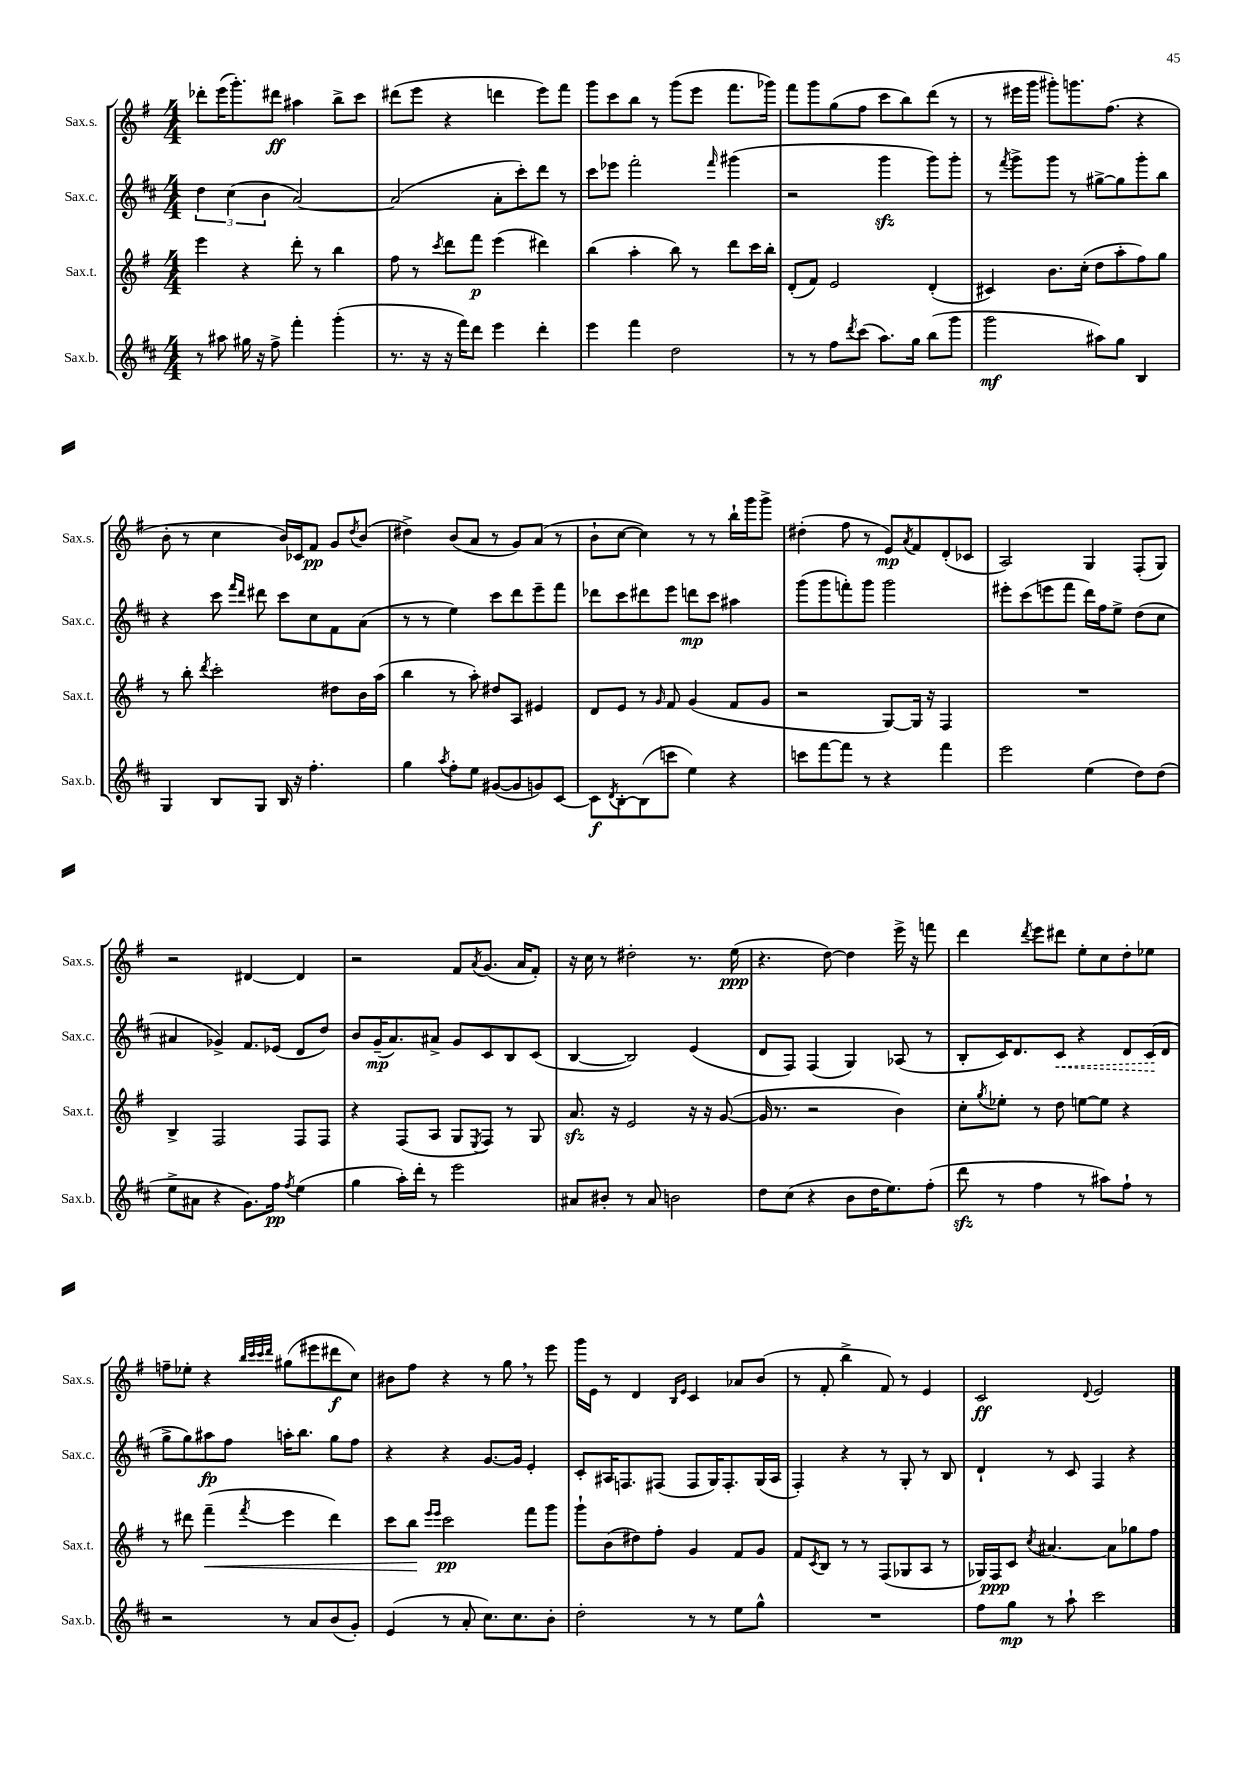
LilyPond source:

<<
\new StaffGroup <<
\new Staff = "s0" \with { instrumentName = "Sax.s." shortInstrumentName = "Sax.s." } {
    \clef treble \key g \major \numericTimeSignature \time 4/4
    des'''8-. e'''16( g'''8.-.) dis'''8\ff ais''4 b''8-> c'''8 |
    dis'''8( e'''8 r4 d'''4 e'''8) fis'''8 |
    g'''8 c'''8 b''8 r8 g'''8( e'''8 fis'''8. ges'''16) |
    fis'''8 g'''8 g''8( fis''8 c'''8 b''8) d'''8( r8 |
    r8 eis'''16 g'''16 gis'''8-.) g'''8. fis''8.( r4 |
    b'8-. r8 c''4 b'16) ces'16 fis'8\pp g'8 \acciaccatura { d''8 } b'8( |
    dis''4->) b'8( a'8 r8 g'8) a'8( r8 |
    b'8-! c''8~ c''4) r8 r8 b''16-! g'''16 g'''8-> |
    dis''4-.( fis''8 r8 e'8\mp) \acciaccatura { a'8 } fis'8 d'8-.( ces'8 |
    a2) g4 fis8-.( g8) |
    r2 dis'4~ dis'4 |
    r2 fis'8 \acciaccatura { a'8 } g'8.( a'16 fis'8-.) |
    r16 c''16 r8 dis''2-. r8. e''16\ppp( |
    r4. d''8~) d''4 e'''16-> r16 f'''8 |
    d'''4 \acciaccatura { d'''8 } e'''8 dis'''8 e''8-. c''8 d''8-. ees''8 |
    f''8-- ees''8-. r4 \grace { b''32 c'''32 c'''32 d'''32 } gis''8( eis'''8 dis'''8\f c''8) |
    bis'8 fis''8 r4 r8 g''8 \breathe r8 e'''8 |
    g'''16 e'16 r8 d'4 \grace { b16 e'16 } c'4 aes'8 b'8( |
    r8 fis'8-. b''4-> fis'8) r8 e'4 |
    c'2\ff \appoggiatura { d'8 } e'2 \bar "|." |
}
\new Staff = "s1" \with { instrumentName = "Sax.c." shortInstrumentName = "Sax.c." } {
    \clef treble \key d \major \numericTimeSignature \time 4/4
    \tuplet 3/2 { d''4 cis''4( b'4 } a'2~) |
    a'2( a'8-. cis'''8-.) d'''8 r8 |
    cis'''8 ees'''8 fis'''2-. \grace { fis'''16 } gis'''4( |
    r2 g'''4\sfz g'''8) g'''8-. |
    r8 \acciaccatura { fis'''8 } g'''8-> g'''8 r8 gis''8~-> gis''8 g'''8-. b''8 |
    r4 cis'''8 \grace { fis'''16 d'''16 } dis'''8 cis'''8 cis''8 fis'8 a'8( |
    r8 r8 e''4) cis'''8 d'''8 e'''8-- fis'''8 |
    des'''8 cis'''8 dis'''8 e'''8 d'''8\mp cis'''8 ais''4 |
    g'''8( g'''8 f'''8-.) g'''8 g'''2 |
    eis'''8-. cis'''8( e'''8 fis'''8 d'''16) fis''16 e''8-> d''8( cis''8 |
    ais'4 ges'4->) fis'8. ees'16( d'8 d''8) |
    b'8 g'16--\mp( a'8.) ais'8-> g'8 cis'8 b8 cis'8( |
    b4~ b2) e'4( |
    d'8 fis8) fis4( g4) aes8( r8 |
    b8-. cis'16) d'8. \once \override Hairpin.style = #'dashed-line cis'8\< r4 d'8 cis'16\!( d'16 |
    g''8-> g''8) ais''8\fp fis''8 a''16-. b''8. g''8 fis''8 |
    r4 r4 g'8.~ g'16 e'4-. |
    cis'8-. ais16 f8. fis8( fis8 g16) fis8.-. g16( ais16 |
    fis4-.) r4 r8 g8-. r8 b8 |
    d'4-! r8 cis'8 fis4 r4 \bar "|." |
}
\new Staff = "s2" \with { instrumentName = "Sax.t." shortInstrumentName = "Sax.t." } {
    \clef treble \key g \major \numericTimeSignature \time 4/4
    e'''4 r4 d'''8-. r8 b''4 |
    fis''8 r8 \acciaccatura { c'''8 } d'''8 fis'''8\p e'''4( dis'''4) |
    b''4( a''4-. b''8) r8 d'''8 c'''16 b''16-. |
    d'8-.( fis'8) e'2 d'4-.( |
    cis'4) b'8. c''16-.( d''8 a''8-. fis''8) g''8 |
    r8 b''8-. \acciaccatura { d'''8 } c'''2-. dis''8 b'16 a''16( |
    b''4 r8 a''8-.) dis''8 a8 eis'4 |
    d'8 e'8 r8 \grace { g'16 } fis'8 g'4( fis'8 g'8 |
    r2 g8~) g16 r16 fis4 |
    R1 |
    b4-> fis2 fis8 fis8 |
    r4 fis8( a8 g8 \acciaccatura { e8 } fis8) r8 g8 |
    a'8.\sfz r16 e'2 r16 r16 g'8~( |
    g'16 r8. r2 b'4) |
    c''8-. \acciaccatura { g''8 } ees''8-. r8 d''8 e''8~ e''8 r4 |
    r8 dis'''8 fis'''4--\<( \acciaccatura { fis'''8 } e'''4 dis'''4) |
    c'''8 b''8\! \grace { e'''16 e'''16 } c'''2\pp fis'''8 g'''8 |
    g'''8-! b'8( dis''8) fis''8-. g'4 fis'8 g'8 |
    fis'8 \acciaccatura { c'8 } b8 r8 r8 fis8( ges8 a8 r8 |
    ges16) fis16\ppp c'8 \acciaccatura { c''8 } ais'4.~ ais'8 ges''8 fis''8 \bar "|." |
}
\new Staff = "s3" \with { instrumentName = "Sax.b." shortInstrumentName = "Sax.b." } {
    \clef treble \key d \major \numericTimeSignature \time 4/4
    r8 ais''8 gis''16 r16 fis''8-> fis'''4-. g'''4-.( |
    r8. r16 r16 fis'''16) d'''8 e'''4 d'''4-. |
    e'''4 fis'''4 d''2 |
    r8 r8 fis''8 \acciaccatura { d'''8 } cis'''8( a''8.) g''16 b''8( g'''8 |
    g'''2\mf ais''8) g''8 b4 |
    g4 b8 g8 b16 r16 fis''4.-. |
    g''4 \acciaccatura { a''8 } fis''8-. e''8 gis'8~( gis'8 g'8) cis'8~ |
    cis'8\f \acciaccatura { d'8 } b8~-. b8( c'''8 e''4) r4 |
    c'''8 fis'''8~ fis'''8 r8 r4 fis'''4 |
    e'''2 e''4( d''8) d''8( |
    e''8-> ais'8 r4 g'8.) fis''16\pp \acciaccatura { fis''8 } e''4( |
    g''4 a''16-.) d'''16-. r8 e'''2 |
    ais'8 bis'8-. r8 ais'8 b'2 |
    d''8 cis''8( r4 b'8 d''16 e''8.) fis''8-.( |
    d'''8\sfz r8 fis''4 r8 ais''8) fis''8-! r8 |
    r2 r8 a'8 b'8( g'8-.) |
    e'4( r8 a'8-. cis''8.) cis''8. b'8-. |
    d''2-. r8 r8 e''8 g''8-^ |
    R1 |
    fis''8 g''8\mp r8 a''8-! cis'''2 \bar "|." |
}
>>
>>
\layout { \context { \Score \remove "Bar_number_engraver" } }
